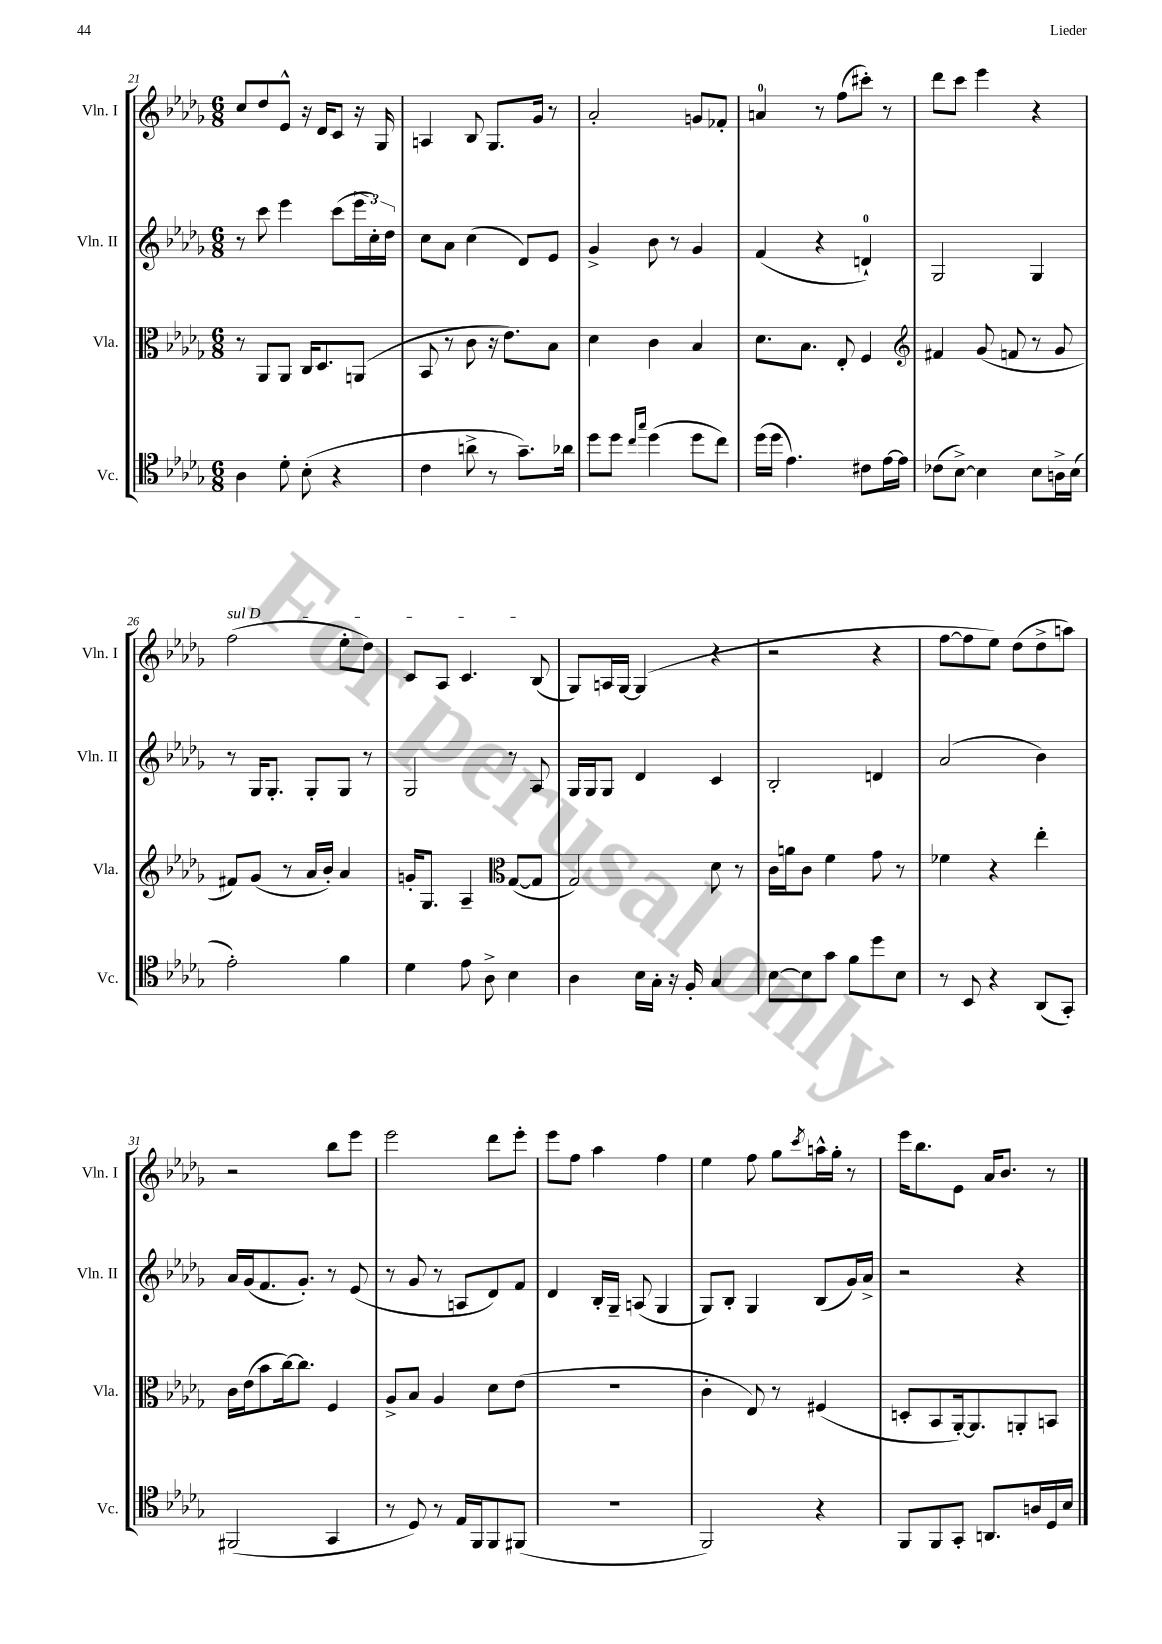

**kern	**kern	**kern	**kern
*part4	*part3	*part2	*part1
*staff4	*staff3	*staff2	*staff1
*I"Vc.	*I"Vla.	*I"Vln. II	*I"Vln. I
*I'Vc.	*I'Vla.	*I'Vln. II	*I'Vln. I
*clefC4	*clefC3	*clefG2	*clefG2
*k[b-e-a-d-g-]	*k[b-e-a-d-g-]	*k[b-e-a-d-g-]	*k[b-e-a-d-g-]
*M6/8	*M6/8	*M6/8	*M6/8
=21	=21	=21	=21
4A-\	8r	8r	8cc/L
.	8AA-/L	8ccc\	8dd-/
8d-'\	8AA-/J	4eee-\	8e-^^/J
(8B-'\	16C/KL	.	16r
.	8.D-/	.	16d-/KL
4r	.	(8ccc\L	8c/J
.	(8AAn/J	24eee-\L	16r
.	.	24cc'\)	.
.	.	.	16G-/
.	.	24dd-\JJ	.
=22	=22	=22	=22
4c\	8BB-/	8cc\L	4An/
.	8r	8a-\J	.
8an^\	8c\	(4cc\	8B-/
8r	16r	.	8.G-/L
.	8.e-\L)	.	.
8.g-~\L)	.	8d-/L)	.
.	.	.	16g-/Jk
.	8B-\J	8e-/J	8r
16a-X\Jk	.	.	.
=23	=23	=23	=23
8dd-\L	4d-\	4g-^/	2a-'/
8dd-\J	.	.	.
16qqcc/LL	.	.	.
16qqgg-/JJ	.	.	.
(4dd-\	4c\	8b-\	.
.	.	8r	.
8dd-\L	4B-/	4g-/	8gn/L
8cc\J)	.	.	8f-X'/J
=24	=24	=24	=24
(16dd-\LL	8.d-\L	(4f/	4an/
16dd-\JJ	.	.	.
4.e-\)	.	.	.
.	8.B-\J	.	.
.	.	4r	8r
.	8E-'/	.	(8ff\L
8c#X\L	4F/	4dn`/)	8ccc#X'\J)
[16e-\L	.	.	8r
16e-\JJ]	.	.	.
=25	=25	=25	=25
*	*clefG2	*	*
(8c-X\L	4f#X/	2G-/	8ddd-\L
[8B-^\J)	.	.	8ccc\J
4B-\]	(8g-/	.	4eee-\
.	8fn/	.	.
8B-\L	8r	4G-/	4r
16An^\L	8g-/	.	.
(16B-\JJ	.	.	.
!!LO:LB:g=z
=26	=26	=26	=26
!	!	!	!LO:TX:a:i:t=sul D
2e-'\)	8f#X/L)	8r	(2ff\
.	(8g-/J	16G-/KL	.
.	.	8.G-'/J	.
.	8r	.	.
.	16a-/LL	8G-'/L	.
.	16b-'/JJ)	.	.
4f\	4a-/	8G-/J	8ee-'\L
.	.	8r	8dd-\J)
=27	=27	=27	=27
4d-\	16gn'/KL	2G-/	8c/L
.	8.G-/J	.	.
.	.	.	8A-/J
8e-\	4A-~/	.	4.c/
8A-^\	.	.	.
*	*clefC3	*	*
4B-\	([8G-/L	8r	.
.	8G-/J]	8A-/	(8B-/
=28	=28	=28	=28
4A-\	2G-/)	16G-/LL	8G-/L)
.	.	16G-/J	.
.	.	8G-/J	16An/L
.	.	.	[16G-/JJ
16B-\LL	.	4d-/	(4G-/]
16G-'\JJ	.	.	.
16r	.	.	.
16F'/	.	.	.
4G-/	8d-\	4c/	4r
.	8r	.	.
=29	=29	=29	=29
[8B-\L	16c\LL	2B-'/	2r
.	16an\J	.	.
8B-\]	8c\J	.	.
8g-\J	4f\	.	.
8f\L	.	.	.
8dd-\	8g-\	4dn/	4r
8B-\J	8r	.	.
=30	=30	=30	=30
8r	4f-X\	(2a-/	[8ff\L
8BB-/	.	.	8ff\]
4r	4r	.	8ee-\J)
.	.	.	(8dd-\L
(8AA-/L	4ee-'\	4b-\)	8dd-^\
8GG-'/J)	.	.	8aan\J)
!!LO:LB:g=z
=31	=31	=31	=31
(2FF#X/	16c\LL	16a-/LL	2r
.	(16e-\J	(16g-/J	.
.	8b-\	8.f/	.
.	[16cc\k)	.	.
.	8.cc\J]	8.g-'/J)	.
4GG-/	4F/	8r	8bb-\L
.	.	(8e-/	8eee-\J
=32	=32	=32	=32
8r	8A-^/L	8r	2eee-\
8D-/)	8B-/J	8g-/	.
8r	4A-/	8r	.
16E-/LL	.	8An/L	.
16FF/J	.	.	.
8FF/	8d-\L	8d-/)	8ddd-\L
(8FF#X/J	(8e-\J	8f/J	8eee-'\J
=33	=33	=33	=33
2.r	2.r	4d-/	8eee-\L
.	.	.	8ff\J
.	.	16B-'/LL	4aa-\
.	.	16G-~/JJ	.
.	.	(8An/	.
.	.	4G-/	4ff\
=34	=34	=34	=34
2FF/)	4c'\	8G-/L)	4ee-\
.	.	8B-'/J	.
.	8E-/)	4G-/	8ff\
.	8r	.	8gg-\L
.	.	.	8qccc/
4r	(4F#X/	(8B-/L	16aan^^\L
.	.	.	16gg-'\JJ
.	.	16g-/L)	8r
.	.	16a-^/JJ	.
=35	=35	=35	=35
8FF/L	8Dn'/L	2r	16eee-\KL
.	.	.	8.bb-\
8FF/	8BB-/	.	.
8GG-'/J	[16AA-'/k)	.	8e-\J
.	8.AA-/]	.	.
8.AAn/L	.	.	16a-/KL
.	.	.	8.b-/J
.	8AAn'/	4r	.
16An/L	.	.	.
16D-/	8BBn/J	.	8r
16B-/JJ	.	.	.
==	==	==	==
*-	*-	*-	*-
